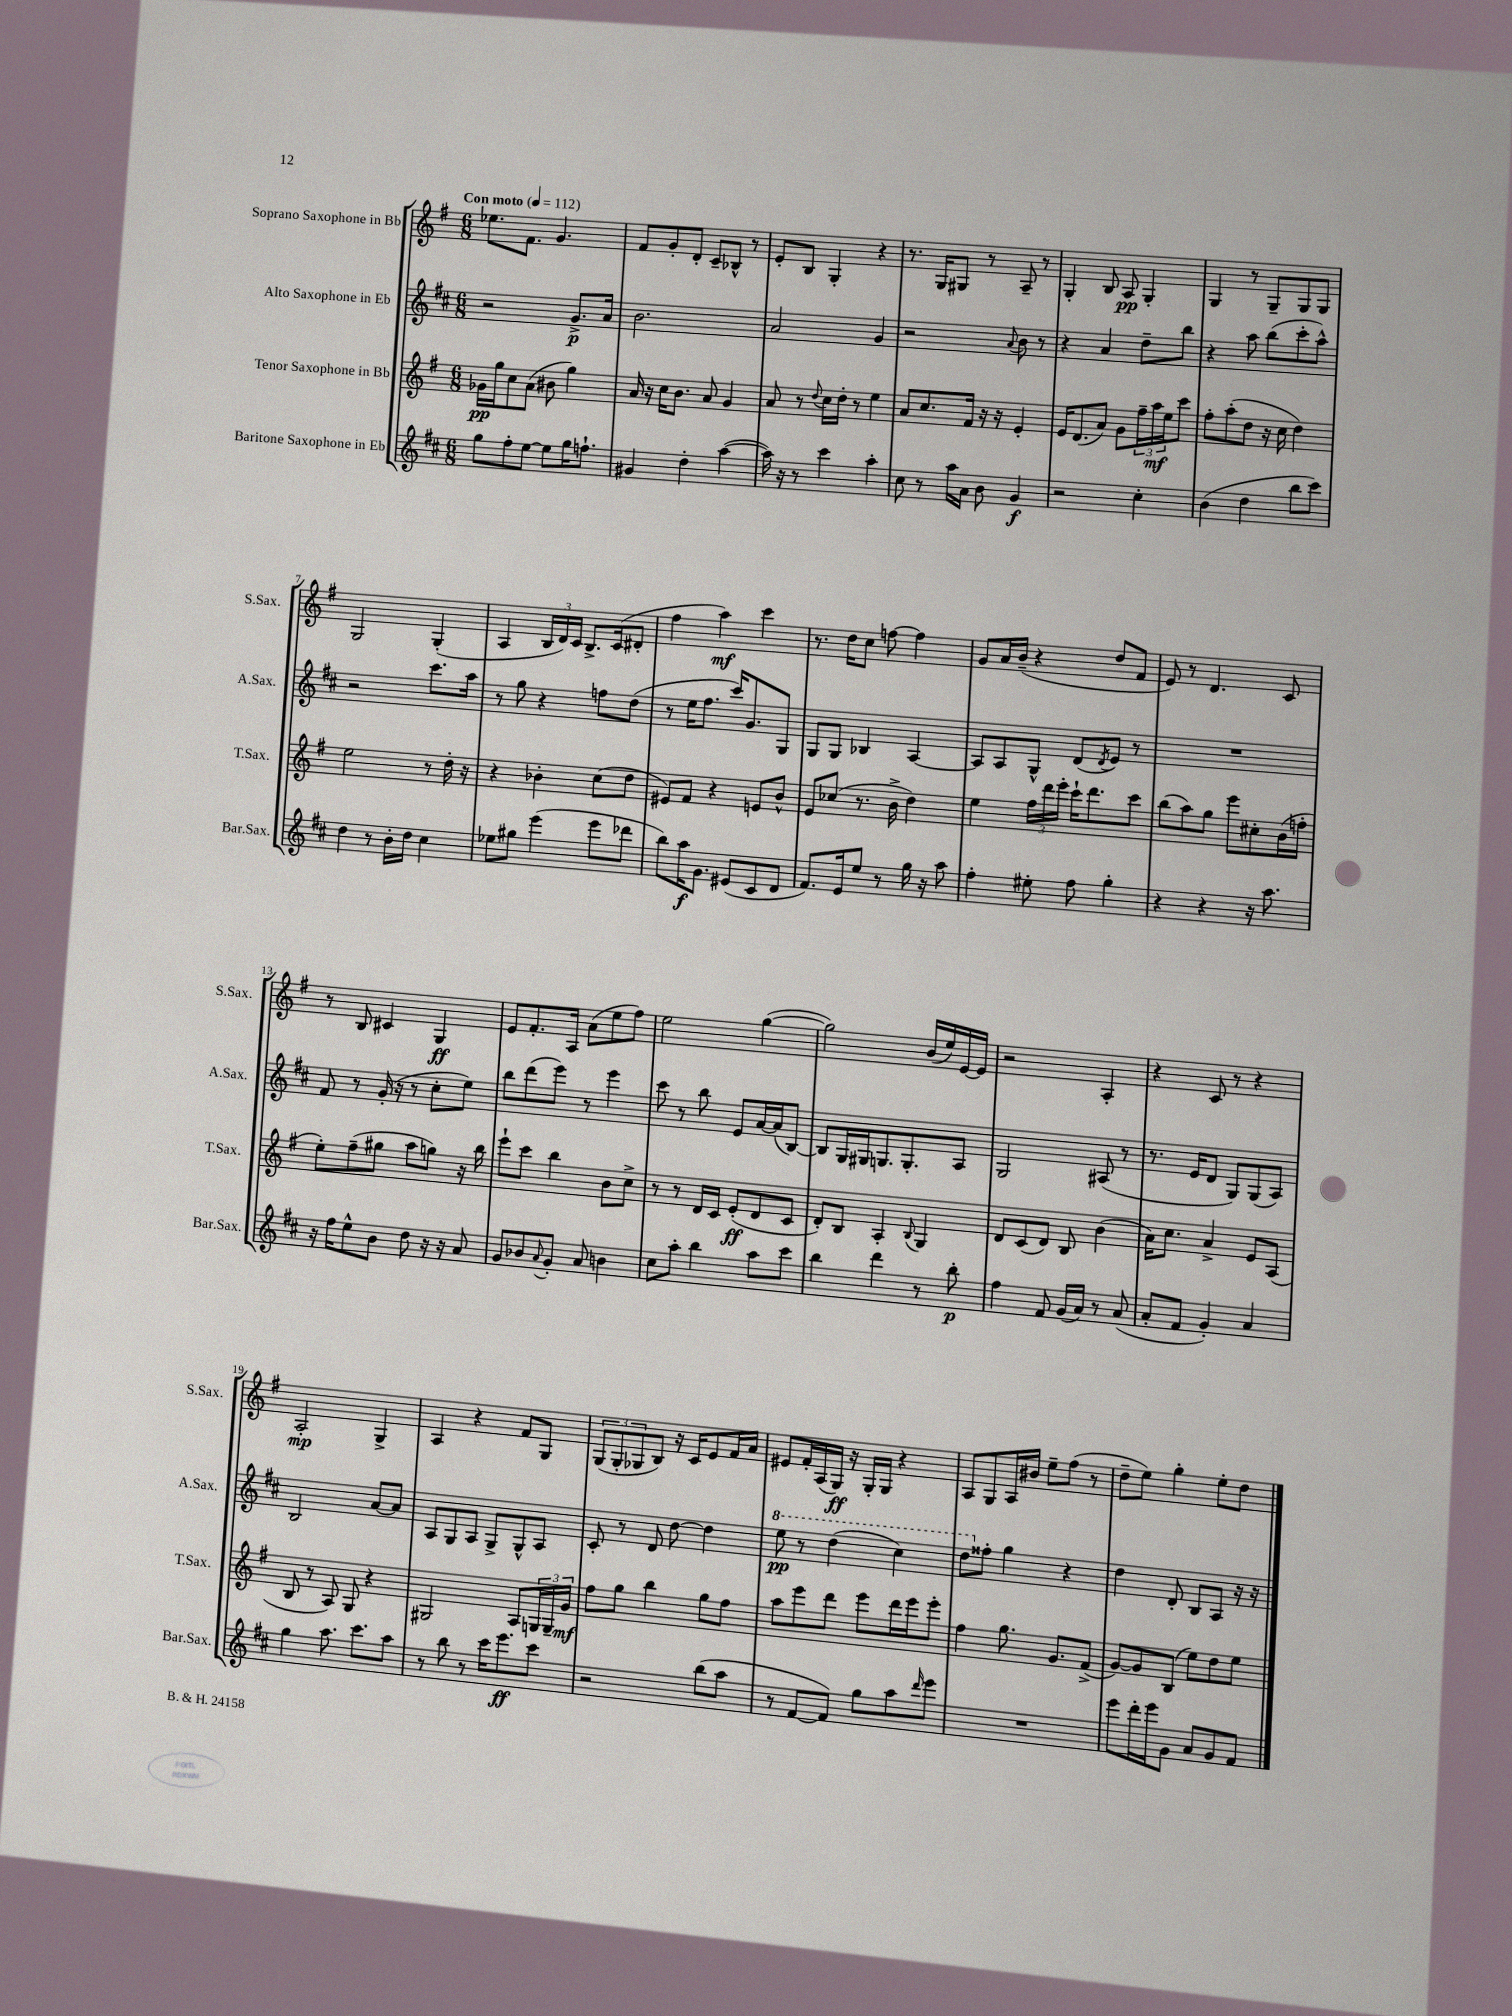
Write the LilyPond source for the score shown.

<<
\new StaffGroup <<
\new Staff = "s0" \with { instrumentName = "Soprano Saxophone in Bb" shortInstrumentName = "S.Sax." } {
    \clef treble \key g \major \numericTimeSignature \time 6/8 \tempo "Con moto" 4 = 112
    ees''8. fis'8. g'4. |
    fis'8 g'8-. d'8-. c'8-- bes8-^ r8 |
    e'8-. b8 g4-. r4 |
    r8. g16 gis8 r8 a8-- r8 |
    g4-. b8 a8\pp g4-. |
    g4 r8 g8-- g8 g8 |
    g2 g4-.( |
    a4 \tuplet 3/2 { b16 d'16) c'16 } b8.-> c'16( dis'8-. |
    fis''4 a''4\mf) c'''4 |
    r8. d''16 c''8 f''8~ f''4 |
    g'8 a'16 b'16--( r4 d''8 fis'8 |
    e'8) r8 d'4. c'8 |
    r8 b8 cis'4 g4\ff |
    e'8 fis'8.-. a16 a'8( e''8 fis''8) |
    e''2 g''4~( |
    g''2) b'16( e''16) e'16~ e'16 |
    r2 a4-. |
    r4 c'8 r8 r4 |
    a2-.\mp g4-> |
    a4 r4 fis'8 g8 |
    \tuplet 3/2 { g8( g8-. ges8 } b8) r16 c'16 e'8 fis'16 a'16 |
    eis'8 fis'16-. a16( g16\ff) r16 g16-. g16 r4 |
    a8 g8 a16 bis'16 e''8-- fis''8( r8 |
    d''8-- e''8) g''4-. e''8-. d''8 \bar "|." |
}
\new Staff = "s1" \with { instrumentName = "Alto Saxophone in Eb" shortInstrumentName = "A.Sax." } {
    \clef treble \key d \major \numericTimeSignature \time 6/8
    r2 g'8.->\p a'16 |
    b'2. |
    a'2 g'4 |
    r2 \appoggiatura { a'8 } b'8 r8 |
    r4 a'4 d''8-- b''8 |
    r4 a''8 b''8( cis'''8-. a''8-^) |
    r2 cis'''8. a''16 |
    r8 g''8 r4 f''8 d''8( |
    r8 e''16 fis''8. cis'''16) g'8. g8 |
    g8 g8 bes4 a4~ |
    a8 a8 g8-^ d'8( \acciaccatura { d'8 } e'8) r8 |
    R2. |
    fis'8 r8 g'16-.( r16 r8 cis''8-. e''8) |
    b''8 d'''8( e'''8) r8 e'''4 |
    cis'''8 r8 b''8 e'8 a'16~ a'16( b8~) |
    b8 g16 gis16 g8. g8.-. a8 |
    g2 ais8( r8 |
    r8. e'16 d'8 g8) g8( a8) |
    b2 a'8~ a'8 |
    a8 g8 a8 g8-> g8-^ a8 |
    cis'8-. r8 d'8 d''8~ d''4 |
    \ottava #1 e'''8\pp r8 d'''4( cis'''4) |
    d'''8 \ottava #0 fisis''8-. g''4 r4 |
    d''4 d'8-. b8 a8 r16 r16 \bar "|." |
}
\new Staff = "s2" \with { instrumentName = "Tenor Saxophone in Bb" shortInstrumentName = "T.Sax." } {
    \clef treble \key g \major \numericTimeSignature \time 6/8
    ges'16\pp g''16 c''8 a'8( bis'8 g''4) |
    a'16 r16 c''16 b'8. a'8 g'4 |
    a'8 r8 \appoggiatura { d''8 } c''16 d''16-. r8 e''4 |
    a'8 c''8. fis'16 r16 r16 e'4-. |
    e'16 d'8.( a'8) g'8 \tuplet 3/2 { fis''16-- a''16\mf e''16 } c'''8 |
    fis''8-. a''8-.( d''8 r16 c''16 d''4) |
    e''2 r8 d''16-. r16 |
    r4 bes'4-. c''8( d''8 |
    eis'8) fis'8 r4 e'8 b'8-^ |
    e'8 ces''8( r8. b'16-> d''4) |
    e''4 \tuplet 3/2 { fis''16 d'''16 e'''16-. } c'''16-! d'''8. c'''8 |
    b''8( a''8) g''8 e'''8 cis''8-. b'16( f''16-. |
    e''8-.) fis''8--( gis''8 a''8 g''8) r16 b''16 |
    e'''8-! c'''8 b''4 b'8 c''8-> |
    r8 r8 d'16 c'16 e'8-.\ff( d'8 c'8 |
    d'8-.) b8 a4-. \appoggiatura { b8 } g4 |
    d'8 c'8( d'8) b8 b'4( |
    a'16) c''8. a'4-> e'8 a8( |
    b8 r8 a8) g8 r4 |
    gis2 a8 \tuplet 3/2 { g16 g16-- g'16\mf } |
    fis''8 g''8 b''4 g''8 fis''8 |
    a''8 e'''8 d'''8 e'''8 d'''16 e'''16 e'''8-. |
    fis''4 g''8. g'8. fis'8->( |
    g'8~) g'8 b8( e''8) d''8 e''8 \bar "|." |
}
\new Staff = "s3" \with { instrumentName = "Baritone Saxophone in Eb" shortInstrumentName = "Bar.Sax." } {
    \clef treble \key d \major \numericTimeSignature \time 6/8
    g''8 fis''8-. e''8~ e''8 g''16 f''8.-! |
    gis'4 d''4-. a''4~( |
    a''16) r16 r8 cis'''4 a''4-. |
    cis''8 r8 a''16 a'16 b'8 g'4\f |
    r2 cis''4-. |
    b'4( d''4 b''8 cis'''8) |
    d''4 r8 b'16-. d''16 cis''4 |
    ees''8 gis''8 e'''4( e'''8 des'''8 |
    b''8) a''16\f g'8. eis'8( cis'8 d'8 |
    fis'8.) e'16 e''8 r8 g''16 r16 a''8 |
    fis''4-. eis''8-. fis''8 g''4-. |
    r4 r4 r16 a''8. |
    r16 fis''16 e''8-^ b'8 d''8 r16 r16 a'8 |
    g'8 bes'8 \appoggiatura { a'8 } g'8-. a'8 b'4 |
    cis''8 a''8-. b''4 a''8 cis'''8 |
    b''4 d'''4 r8 b''8-.\p |
    fis''4 fis'8 g'16( a'16) r8 a'8( |
    a'8-. fis'8 g'4-.) a'4 |
    g''4 a''8. cis'''8. a''8 |
    r8 b''8 r8 cis'''16 e'''8.\ff cis'''8 |
    r2 b''8( a''8 |
    r8 fis'8~ fis'8) g''8 a''8 \grace { d'''16 } e'''8 |
    R2. |
    e'''8 d'''16-. e'''16 g'8 a'8 g'8 fis'8 \bar "|." |
}
>>
>>
